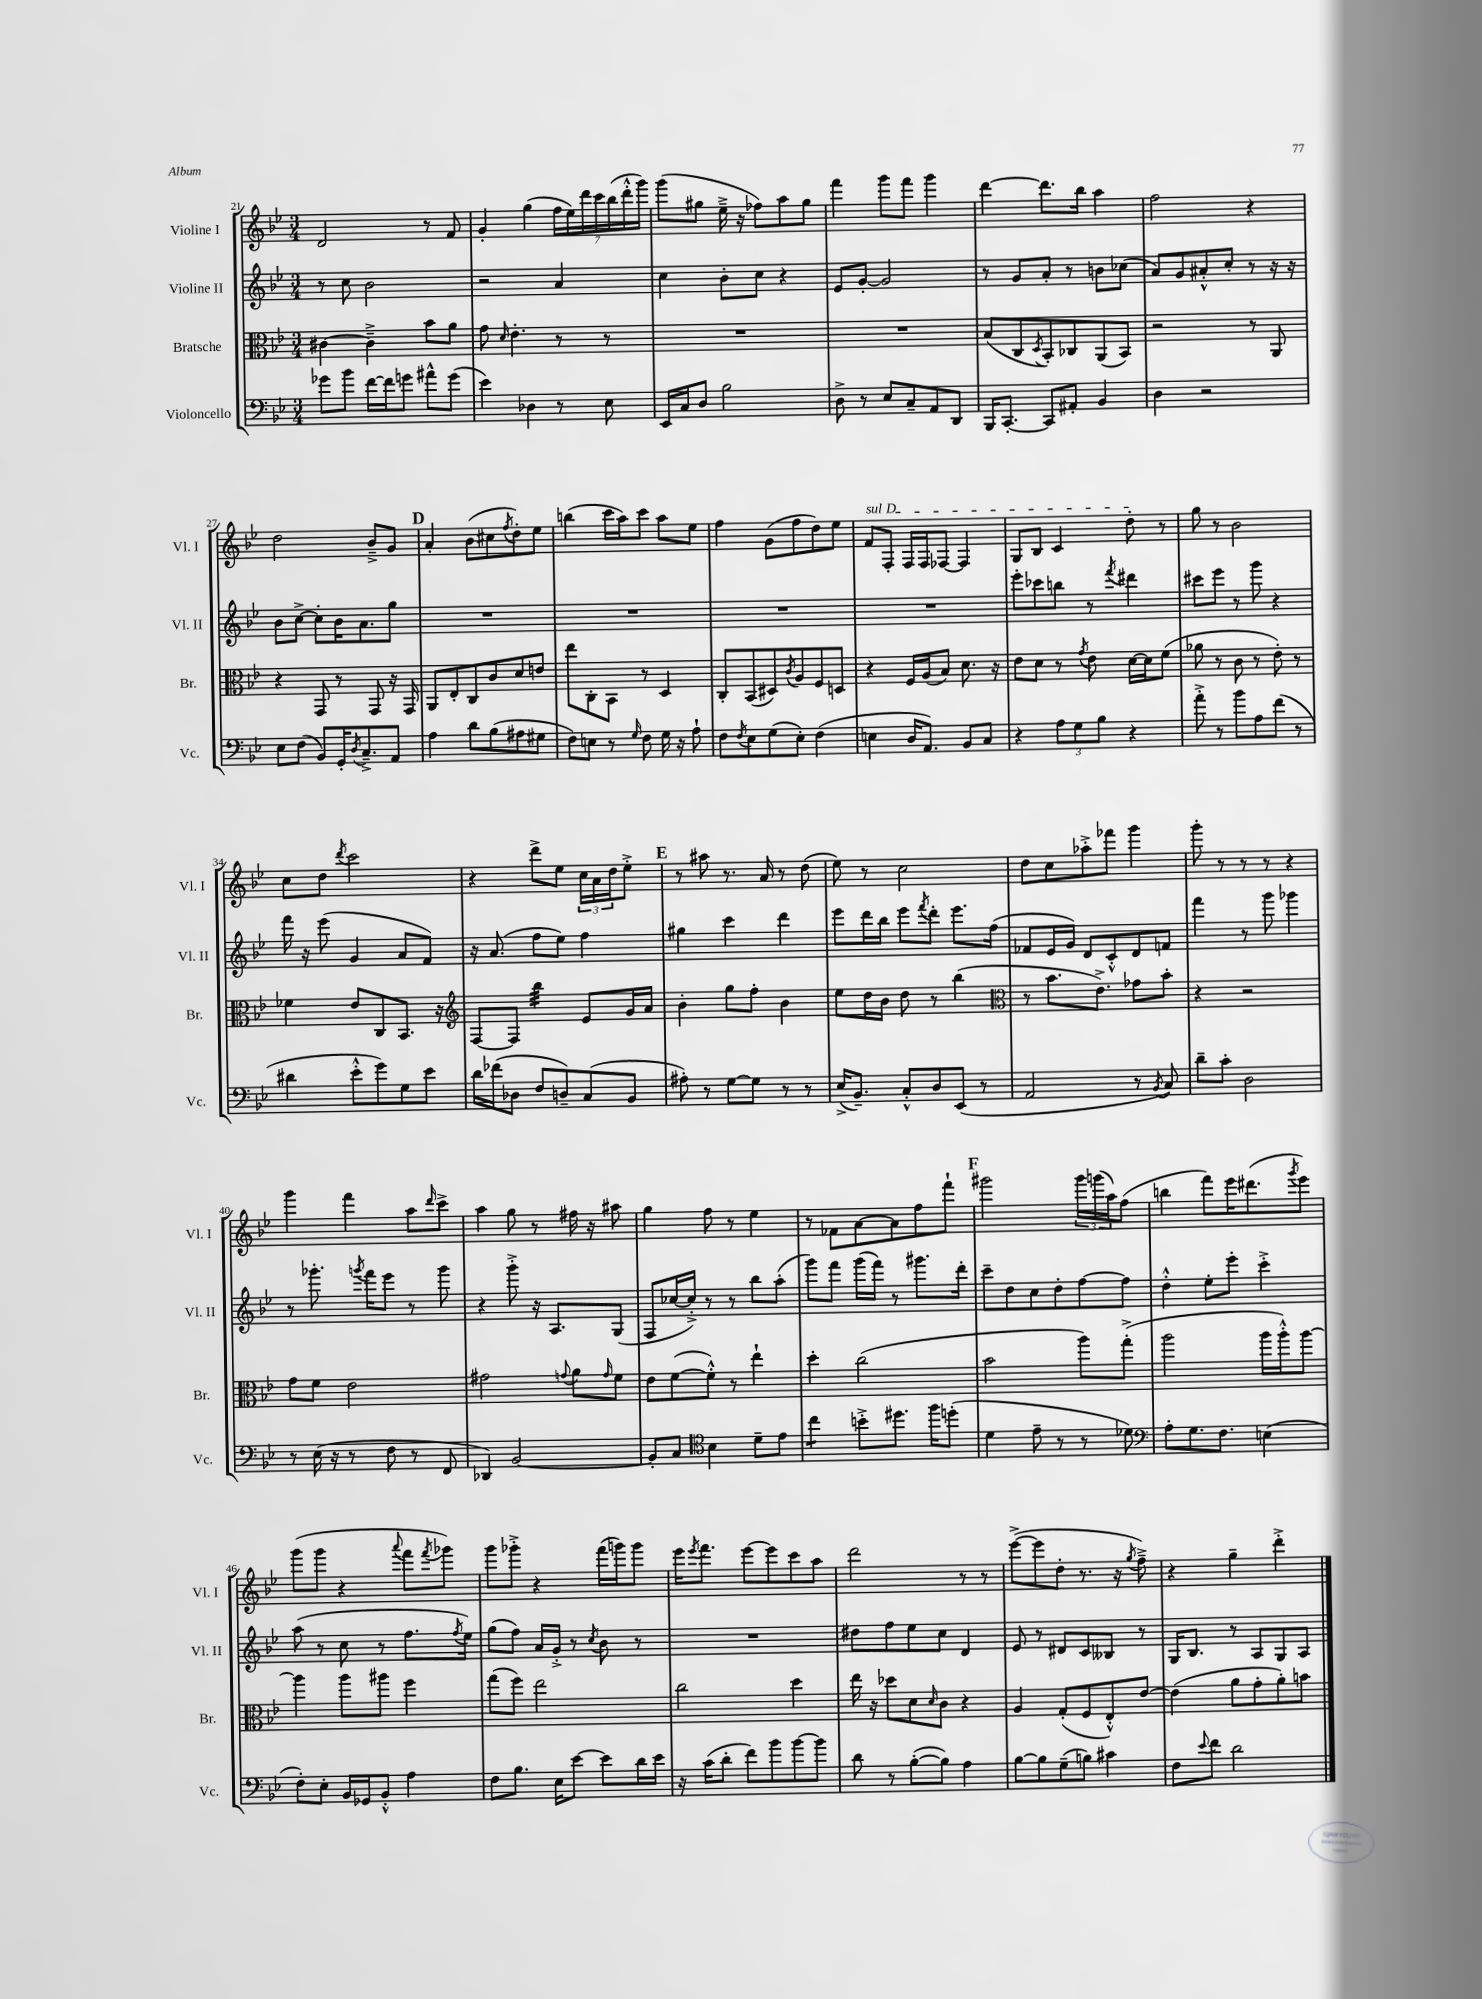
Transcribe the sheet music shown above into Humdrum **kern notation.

**kern	**kern	**kern	**kern
*part4	*part3	*part2	*part1
*staff4	*staff3	*staff2	*staff1
*I"Violoncello	*I"Bratsche	*I"Violine II	*I"Violine I
*I'Vc.	*I'Br.	*I'Vl. II	*I'Vl. I
*clefF4	*clefC3	*clefG2	*clefG2
*k[b-e-]	*k[b-e-]	*k[b-e-]	*k[b-e-]
*M3/4	*M3/4	*M3/4	*M3/4
=21	=21	=21	=21
8g-X\L	[4c#X\	8r	2d/
8b-\J	.	8cc\	.
[16f\LL	4c#~^\]	2b-\	.
16f\J]	.	.	.
8gn\J	.	.	.
8a#X^^\L	8b-\L	.	8r
(8g\J	8a\J	.	8f/
=22	=22	=22	=22
4e-\)	8g\	2r	4g'/
.	16qqd/	.	.
.	4.e-'\	.	.
4D-X\	.	.	(4gg\
8r	8r	4a/	28ff\LL
.	.	.	28ee-\)
.	.	.	28ddd\
.	.	.	28ccc\
8E-\	8r	.	.
.	.	.	(28bb-\
.	.	.	28ddd'^^\
.	.	.	28ggg\JJ)
=23	=23	=23	=23
16EE-/LL	2.r	4cc\	(8ggg\L
16C/J	.	.	.
8D/J	.	.	8gg#X\J
2B-\	.	8b-'\L	16ee-~^\
.	.	.	16r
.	.	8cc\J	8ff-X\L)
.	.	4r	8aa\
.	.	.	8gg#\J
=24	=24	=24	=24
8D^\	2.r	8e-/L	4fff\
8r	.	[8g'/J	.
8E-/L	.	2g/]	8ggg\L
8C~/	.	.	8fff\J
8AA/	.	.	4ggg\
8DD/J	.	.	.
=25	=25	=25	=25
16BBB-/KL	(8B-/L	8r	[4ddd\
[8.CC'/J	.	.	.
.	8C/	8g/L	.
.	8qD/	.	.
8CC/L]	8BB-'/)	8a'/J	8.ddd\L]
8AA#X'/J	8C-X/	8r	.
.	.	.	16bb-\Jk
4BB-/	(8AA/	8bn\L	4aa\
.	8BB-/J)	(8cc-X\J	.
=26	=26	=26	=26
4D\	2r	8a/L)	2ff\
.	.	8g/	.
2r	.	8a#X'^^/	.
.	.	8cc'/J	.
.	8r	8r	4r
.	8AA/	16r	.
.	.	16r	.
!!LO:LB:g=z
=27	=27	=27	=27
8E-\L	4r	8b-\L	2dd\
(8F\J	.	[8cc^\J	.
8BB-/L)	8GG/	8cc'\L]	.
16GG'/K	8r	16b-\K	.
8qD/	.	.	.
8.C~^/	.	8.a\	.
.	8GG/	.	8b-~^/L
8AA/J	16r	8gg\J	8g/J
.	16GG/	.	.
!!LO:REH:place=s1:t=D
=28	=28	=28	=28
4A\	8AA/L	2.r	4a'/
.	8E-'/	.	.
8d\L	8C/	.	(8b-\L
(8B-\	8c/	.	8cc#X\
.	.	.	8qff/
8A#X\	8d/	.	8dd'\)
8G#X\J	8en/J	.	8ee-\J
=29	=29	=29	=29
8F\L)	8ee-\L	2.r	(4bbn\
8En\J	8C'\	.	.
8r	8BB-\J	.	16ccc\LL
.	.	.	16aa\J)
16qqG/	.	.	.
8F\	8r	.	8ccc\J
16G\	4D/	.	8aa\L
16r	.	.	.
8A`\	.	.	8ee-\J
=30	=30	=30	=30
8F\L	8C'/L	2.r	4ff\
8qF/	.	.	.
8E-\	(8BB-/	.	.
(8G\	8D#X/)	.	(8g\L
.	8qc/	.	.
8E-'\J)	8A/	.	8ff\
(4F\	8F/	.	8dd\)
.	8Dn/J	.	8ee-\J
=31	=31	=31	=31
!	!	!	!LO:TX:a:i:t=sul D
4En\	4r	2.r	8f/L
.	.	.	8F'/J
16D/KL	16F/LL	.	16F/LL
8.AA/J)	(16A/J	.	16F/J
.	8B-/J)	.	[8F-X/J
8BB-/L	8.d\	.	4F-/]
8C/J	.	.	.
.	16r	.	.
=32	=32	=32	=32
4r	8e-\L	8eee-'\L	8G/L
.	8d\J	8ccc-X\	8B-/J
12A\L	8r	8bbn\J	4c/
12G\	.	.	.
.	8qg/	.	.
.	8e-\	8r	.
12B-\J	.	.	.
.	.	8qfff/	.
4r	[16d\LL	4ddd#X\	8dd'\
.	16d\J]	.	.
.	(8f\J	.	8r
=33	=33	=33	=33
8a'^\	8a-X\	8ccc#X\L	8gg\
8r	8r	8eee-\J	8r
8b-\L	8c\	8r	2b-\
8A\	8r	8ggg\	.
(8f\J	8e-'\)	4r	.
8r	8r	.	.
!!LO:LB:g=z
=34	=34	=34	=34
4d#X\	4f-X\	16fff\	8cc\L
.	.	16r	.
.	.	(8eee-\	8dd\J
.	.	.	8qddd/
8e-'^^\L	8e-/L	4g/	2ccc\
8g\)	8C/	.	.
8G\	8.BB-/J	8a/L	.
8e-\J	.	8f/J)	.
.	16r	.	.
=35	=35	=35	=35
*	*clefG2	*	*
16d\LL	[8F/L	16r	4r
(16f-X\J	.	(8.a/	.
8D-X\J	8F/J]	.	.
*	*tremolo	*	*
8F/L	32bb-\LLL	8ff\L	8ddd^\L
.	32bb-\	.	.
.	32bb-\	.	.
.	32bb-\	.	.
8Dn~/)	32bb-\	8ee-\J)	8ee-\J
.	32bb-\	.	.
.	32bb-\	.	.
.	32bb-\JJJ	.	.
*	*Xtremolo	*	*
(8C/	8e-/L	4ff\	24cc\LL
.	.	.	24a\
.	.	.	24dd\J
8BB-/J	16g/L	.	8ee-'^\J
.	16a/JJ	.	.
!!LO:REH:place=s1:t=E
=36	=36	=36	=36
8A#X'\)	4b-'\	4gg#X\	8r
8r	.	.	8aa#X\
[8G\L	8gg\L	4ccc\	8.r
8G\J]	8ff'\J	.	.
.	.	.	16a/
8r	4b-\	4ddd\	8r
8r	.	.	(8dd\
=37	=37	=37	=37
(16E-^/KL	8ee-\L	8eee-\L	8ee-\)
8.BB-~/J)	.	.	.
.	16dd\L	16ddd\L	8r
.	16b-\JJ	16bb-\JJ	.
8C'^^/L	8dd\	8eee-\L	2cc\
.	.	8qfff/	.
8D/	8r	8ddd'\J	.
(8EE-/J	(4bb-\	8.eee-\L	.
8r	.	.	.
.	.	(16ff\Jk	.
=38	=38	=38	=38
*	*clefC3	*	*
2AA/	8r	8f-X/L	8dd\L
.	8.b-\L	16e-/L	8cc\
.	.	16g/JJ)	.
.	.	8d/L	8aa-X'^\
.	8.e-^\J)	.	.
.	.	8c'^^/	8fff-X\J
8r	8g-X\L	8d/	4ggg\
8qBB-/	.	.	.
8C/)	8b-'\J	8fn/J	.
=39	=39	=39	=39
8d~\L	4r	4fff\	8ggg'\
8c'\J	.	.	8r
2D\	2r	8r	8r
.	.	8ggg\	8r
.	.	4ggg-X\	4r
!!LO:LB:g=z
=40	=40	=40	=40
8r	8g\L	8r	4ggg\
(16E-\	8f\J	8.ggg-X'\	.
16r	.	.	.
8r	2e-\	.	4fff\
.	.	8qgggn/	.
.	.	16fff\KL	.
8F\	.	8eee-\J	.
8r	.	8r	8aa\L
.	.	.	16qqddd/
8FF/	.	8ggg\	8ccc^\J
=41	=41	=41	=41
4DD-X/)	2g#X\	4r	4aa\
[2BB-/	.	8ggg'^\	8gg\
.	.	16r	8r
.	.	8.A/L	.
.	8qqgn/	.	.
.	8a\L	.	16ff#X\
.	.	.	16r
.	16qqg/	.	.
.	8f\J	(8G/J	8aa#X\
=42	=42	=42	=42
8BB-'/L]	8e-\L	8F/L	4gg\
8C/J	([8f\	[16cc-X/L	.
.	.	16cc-'^/JJ])	.
*clefC4	*	*	*
4B-\	8f'^^\J])	8r	8ff\
.	8r	8r	8r
8d~\L	4ee-`\	8bb-\L	4ee-\
8e-\J	.	(8aa'\J	.
=43	=43	=43	=43
*tremolo	*	*	*
8cc\L	4dd'\	8ggg\L)	8r
8cc\J	.	8fff\J	8f-X\L
*Xtremolo	*	*	*
8bn'^\L	(2cc\	(16ggg\LL	[8a\
.	.	16fff\JJ)	.
8.dd#X\J	.	8r	8a\]
.	.	8.ggg#X\L	8ff\
16ff\KL	.	.	.
(8ddn'\J	.	.	8fff`\J
.	.	16ddd'\Jk	.
!!LO:REH:place=s1:t=F
=44	=44	=44	=44
4d\	2b-\	8ccc~\L	2ggg#X\
.	.	8dd\	.
8e-~\	.	8cc\	.
8r	.	8dd'\	.
8r	8aa\L)	[8ff\	24ggg#\LL
.	.	.	(24gggn\
.	.	.	24aa\J)
8d-X\)	(8gg'^\J	8ff\J]	(8ff\J
=45	=45	=45	=45
*clefF4	*	*	*
8A'\L	2aa\	4dd'^^\	4bbn\
8.G\	.	.	.
.	.	8ee-'\L	8fff\L)
8.F\J	.	.	.
.	.	8eee-'\J	16eee-\K
.	.	.	(8.ddd#X\
(4En\	16aa\LL	4ccc'^\	.
.	16aa'^^\J)	.	.
.	.	.	8qggg/
.	[8aa\J	.	8eee-\J)
!!LO:LB:g=z
=46	=46	=46	=46
8F'\L)	4aa\]	(8aa\	(8ggg\L
8E-'\J	.	8r	8ggg\J
16BB-/LL	8aa\L	8cc\	4r
16GG-X/J	.	.	.
8BB-'^^/J	8aa#X\J	8r	.
.	.	.	8qqaaa/
4A\	4ff\	8.ff\L	8fff\L
.	.	.	8qfff/
.	.	.	8ggg-X\J)
.	.	8qff/	.
.	.	16ee-\Jk)	.
=47	=47	=47	=47
8F\L	(8gg\L	(8gg\L	8ggg\L
8.B-\J	8ff\J)	8ff\J)	8ggg-X'^\J
.	2ee-\	16a/LL	4r
16E-\KL	.	16g'^/JJ	.
[8e-\J	.	8r	.
.	.	8qcc/	.
8e-\L]	.	8b-\	(16fff\LL
.	.	.	16gggn\J)
16d\L	.	8r	8ggg\J
16e-\JJ	.	.	.
=48	=48	=48	=48
16r	2cc\	2.r	16eee-\KL
.	.	.	8qeee-/
(16c\KL	.	.	8.fff\J
8d'\J	.	.	.
8f\L)	.	.	[8eee-\L
8b-\	.	.	8eee-\]
[8b-\	4dd\	.	8ccc\
8b-\J]	.	.	8aa\J
=49	=49	=49	=49
8d\	16ee-\	8dd#X\L	2ddd\
.	16r	.	.
8r	8dd-X\L	8ff\	.
([8B-'\L	8d\	8ee-\	.
.	16qqd/	.	.
8B-\J])	8c\J	8cc\J	.
4A\	4r	4d/	8r
.	.	.	8r
=50	=50	=50	=50
[8B-\L	4A/	8e-/	([8eee-^\L
8B-\]	.	8r	8eee-\]
(8G~\	(8G'/L	8d#X/L	8dd'\J
8Bn\J)	8F/	8c/	8.r
4c#X\	8E-'^^/)	8B--X/J	.
.	.	.	16r
.	.	.	8qgg/
.	[8e-/J	8r	8ff~^\)
=51	=51	=51	=51
8F\L	(4e-\]	16G/KL	4r
.	.	8.B-/J	.
8qqe-/	.	.	.
8f\J	.	.	.
2d\	8a\L	8r	4gg~\
.	8g'\	8A/L	.
.	8a'\)	8G/	4ddd'^\
.	8bn\J	8A/J	.
==	==	==	==
*-	*-	*-	*-
